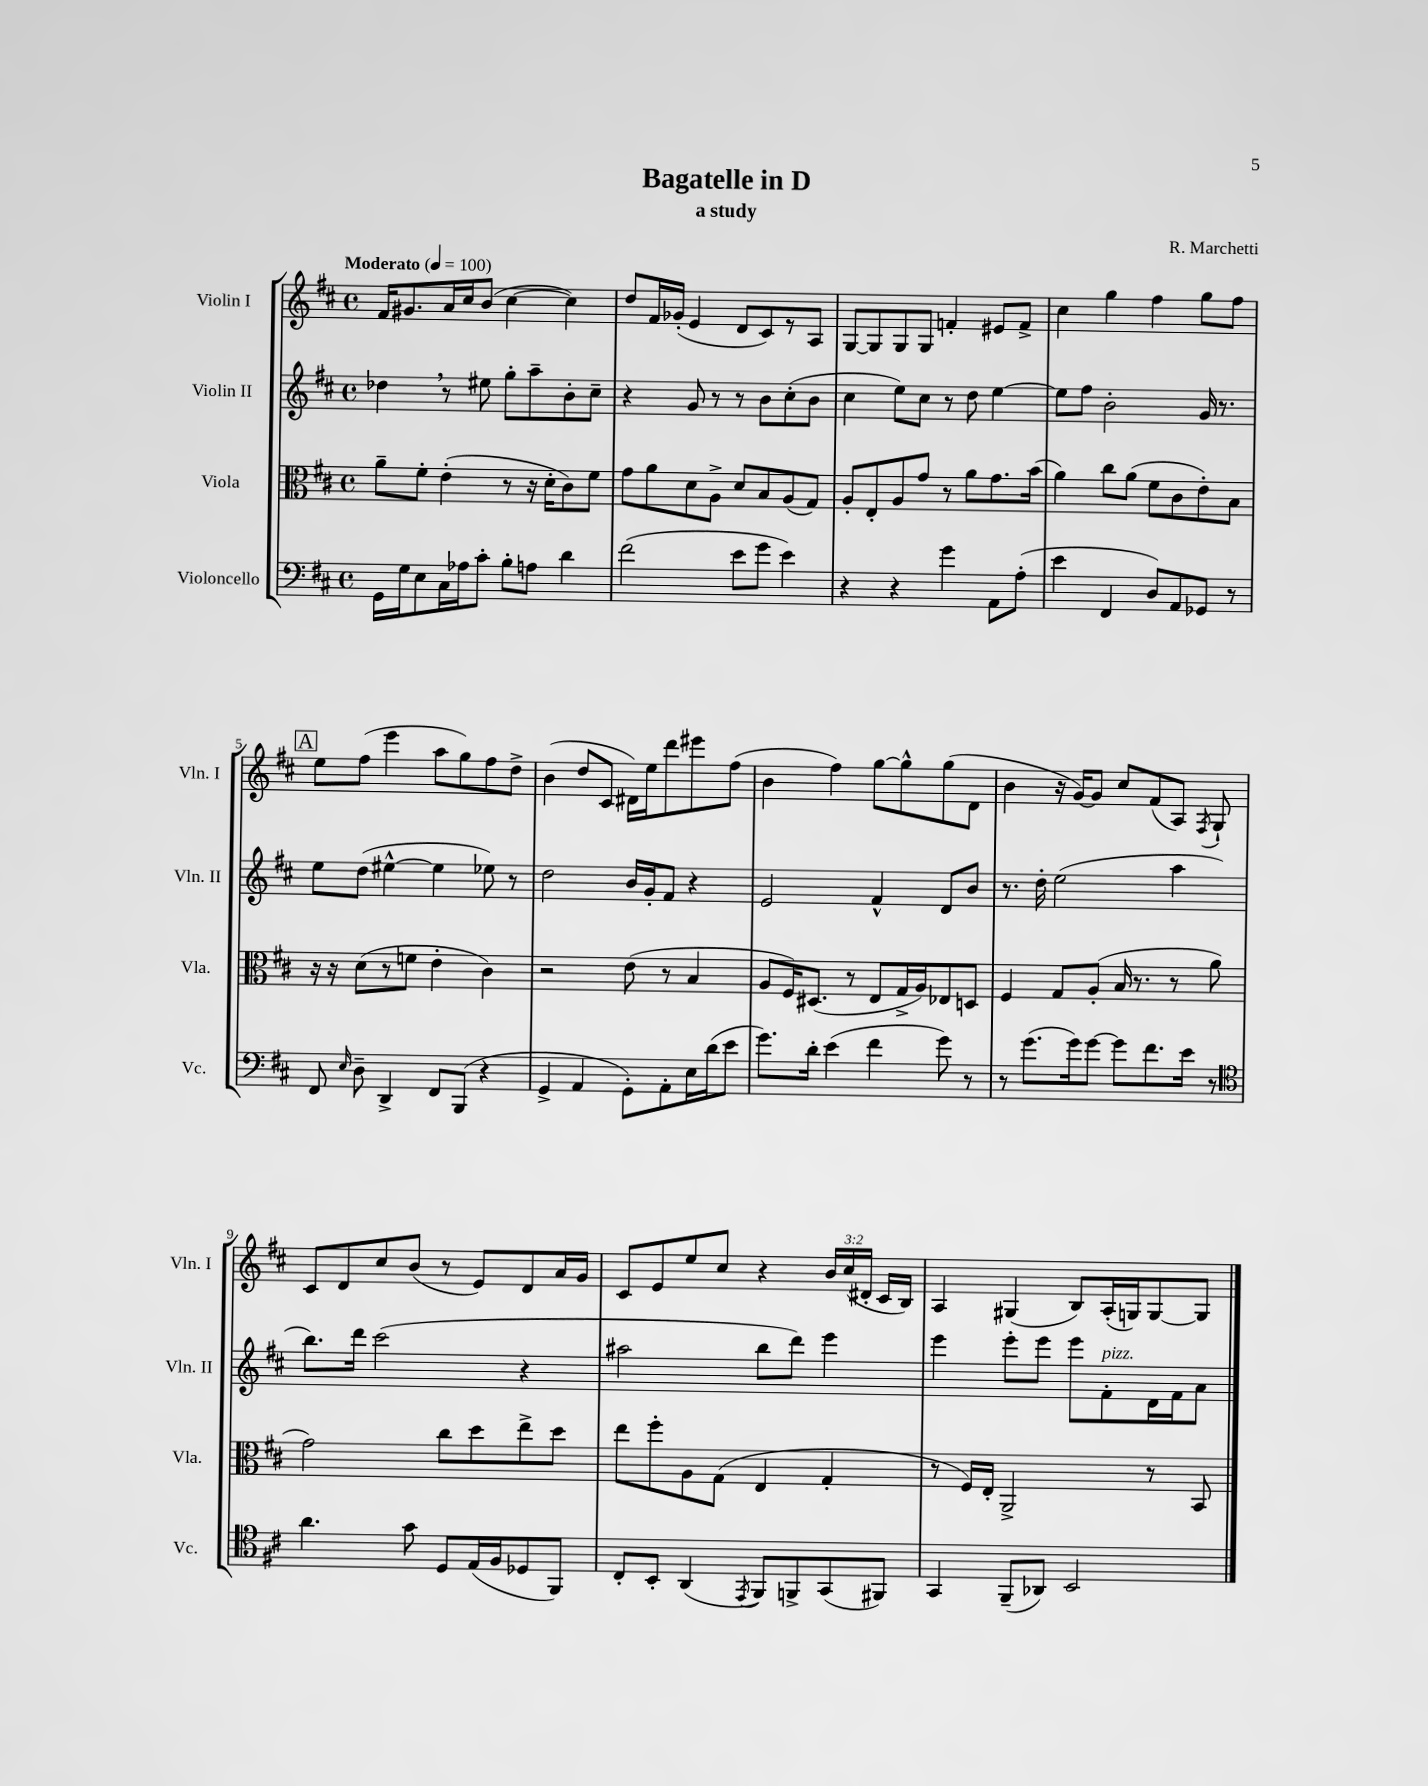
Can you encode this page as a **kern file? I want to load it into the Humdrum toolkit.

**kern	**kern	**kern	**kern
*part4	*part3	*part2	*part1
*staff4	*staff3	*staff2	*staff1
*I"Violoncello	*I"Viola	*I"Violin II	*I"Violin I
*I'Vc.	*I'Vla.	*I'Vln. II	*I'Vln. I
*clefF4	*clefC3	*clefG2	*clefG2
*k[f#c#]	*k[f#c#]	*k[f#c#]	*k[f#c#]
*M4/4	*M4/4	*M4/4	*M4/4
*met(c)	*met(c)	*met(c)	*met(c)
*MM100	*MM100	*MM100	*MM100
=1	=1	=1	=1
!	!	!	!LO:TX:a:B:t=Moderato
16GG\LL	8a~\L	4dd-X,\	16f#/KL
16G\J	.	.	8.g#X/
8E\	8f#'\J	.	.
16C#\L	(4e'\	8r	16a/L
16A-X\J	.	.	16cc#/J
8c#'\J	.	8ee#X\	(8b/J
8B'\L	8r	8gg'\L	[4cc#\
8An\J	16r	8aa~\	.
.	16d'\KL	.	.
4d\	8c#\)	8b'\	4cc#\])
.	8f#\J	8cc#~\J	.
=2	=2	=2	=2
(2f#\	8g\L	4r	8dd/L
.	8a\	.	16f#/L
.	.	.	(16g-X'/JJ
.	8d\	8g/	4e/
.	8A^\J	8r	.
8e\L	8d/L	8r	8d/L
8g\J	8B/	8b\L	8c#/)
4e\)	(8A/	(8cc#'\	8r
.	8G/J)	8b\J	8A/J
=3	=3	=3	=3
4r	8A'/L	4cc#\	[8G/L
.	8E'/	.	8G/]
4r	8A/	8ee\L)	8G/
.	8g/J	8cc#\J	8G/J
4g\	8r	8r	4fn'/
.	8a\L	8dd\	.
8AA\L	8.g\	[4ee\	8e#X/L
(8A'\J	.	.	8f^/J
.	(16b\Jk	.	.
=4	=4	=4	=4
4e\	4a\)	8ee\L]	4cc#\
.	.	8ff#\J	.
4FF#/	8cc#\L	2b'\	4gg\
.	(8a\J	.	.
8D/L)	8f#\L	.	4ff#\
8AA/	8c#\	.	.
8GG-X/J	8e'\)	16g/	8gg\L
.	.	8.r	.
8r	8B\J	.	8ff#\J
!!LO:LB:g=z
!!LO:REH:place=s1:t=A
=5	=5	=5	=5
8FF#/	16r	8ee\L	8ee\L
.	16r	.	.
16qqE/	.	.	.
8D~\	(8d\L	(8dd\J	(8ff#\J
4DD^/	8r	[4ee#X^^\	4eee\
.	8fn\J	.	.
8FF#/L	4e'\	4ee#\]	8aa\L
(8BBB/J	.	.	8gg\)
4r	4c#\)	8ee-X\)	8ff#\
.	.	8r	8dd^\J
=6	=6	=6	=6
4GG^/	2r	2dd\	(4b\
4AA/	.	.	8dd/L
.	.	.	8c#/J
8GG'\L)	(8e\	16b/LL	16d#X\LL)
.	.	16g'/J	16ee\J
8AA'\	8r	8f#/J	8ddd\
16E\L	4B/	4r	8eee#X\
(16d\J	.	.	.
8e\J	.	.	(8ff#\J
=7	=7	=7	=7
8.g\L)	8A/L	2e/	4b\
.	16F#/K)	.	.
16d'\Jk	(8.D#X/J	.	.
(4e\	.	.	4ff#\)
.	8r	.	.
4f#\	8E/L	4f#^^/	[8gg\L
.	16G^/L	.	8gg^^\]
.	16A/J)	.	.
8g\)	8E-X/	8d/L	(8gg\
8r	8Dn/J	8b/J	8d\J
=8	=8	=8	=8
8r	4F#/	8.r	4b\
(8.g\L	.	.	.
.	.	16dd'\	.
.	8G/L	(2ee\	16r
16g\k)	.	.	[16g/KL)
[8g\J	(8A'/J	.	8g/J]
8g\L]	16B/	.	8cc#/L
.	8.r	.	.
8.f#\	.	.	(8f#/
.	8r	4aa\	8A/J)
16e\Jk	.	.	.
.	.	.	8qF#/
8r	8a\	.	8G`/
!!LO:LB:g=z
=9	=9	=9	=9
*clefC4	*	*	*
4.a\	2g\)	8.bb\L)	8c#/L
.	.	.	8d/
.	.	16ddd\Jk	.
.	.	(2ccc#\	8cc#/
8g\	.	.	(8b/J
8D/L	8cc#\L	.	8r
(16E/L	8dd\	.	8e/L)
16F#/J	.	.	.
8D-X/	8ee^\	4r	8d/
8FF#/J)	8dd\J	.	16a/L
.	.	.	16g/JJ
=10	=10	=10	=10
8C#'/L	8ee\L	2aa#X\	8c#/L
8BB'/J	8ff#'\	.	8e/
(4AA/	8A\	.	8ee/
.	(8G\J	.	8cc#/J
8qEE/	.	.	.
8FF#/L)	4E/	8bb\L	4r
8FFn^/	.	8ddd\J)	.
(8GG/	4G'/	4eee\	24b/LL
.	.	.	(24cc#/
.	.	.	24d#X'/JJ
8FF#X/J)	.	.	16c#/LL
.	.	.	16B/JJ)
=11	=11	=11	=11
4GG/	8r	4eee\	4A/
.	16F#/LL)	.	.
.	16E'/JJ	.	.
(8FF#~/L	2AA^/	8eee'\L	(4G#X/
8AA-X/J)	.	8eee\J	.
2BB/	.	8eee\L	8B/L)
!	!	!LO:TX:a:i:t=pizz.	!
.	.	8f#'\	(16A'/L
.	.	.	16Gn/J)
.	8r	16d\L	[8G/
.	.	16f#\J	.
.	8BB/	8a\J	8G/J]
==	==	==	==
*-	*-	*-	*-
